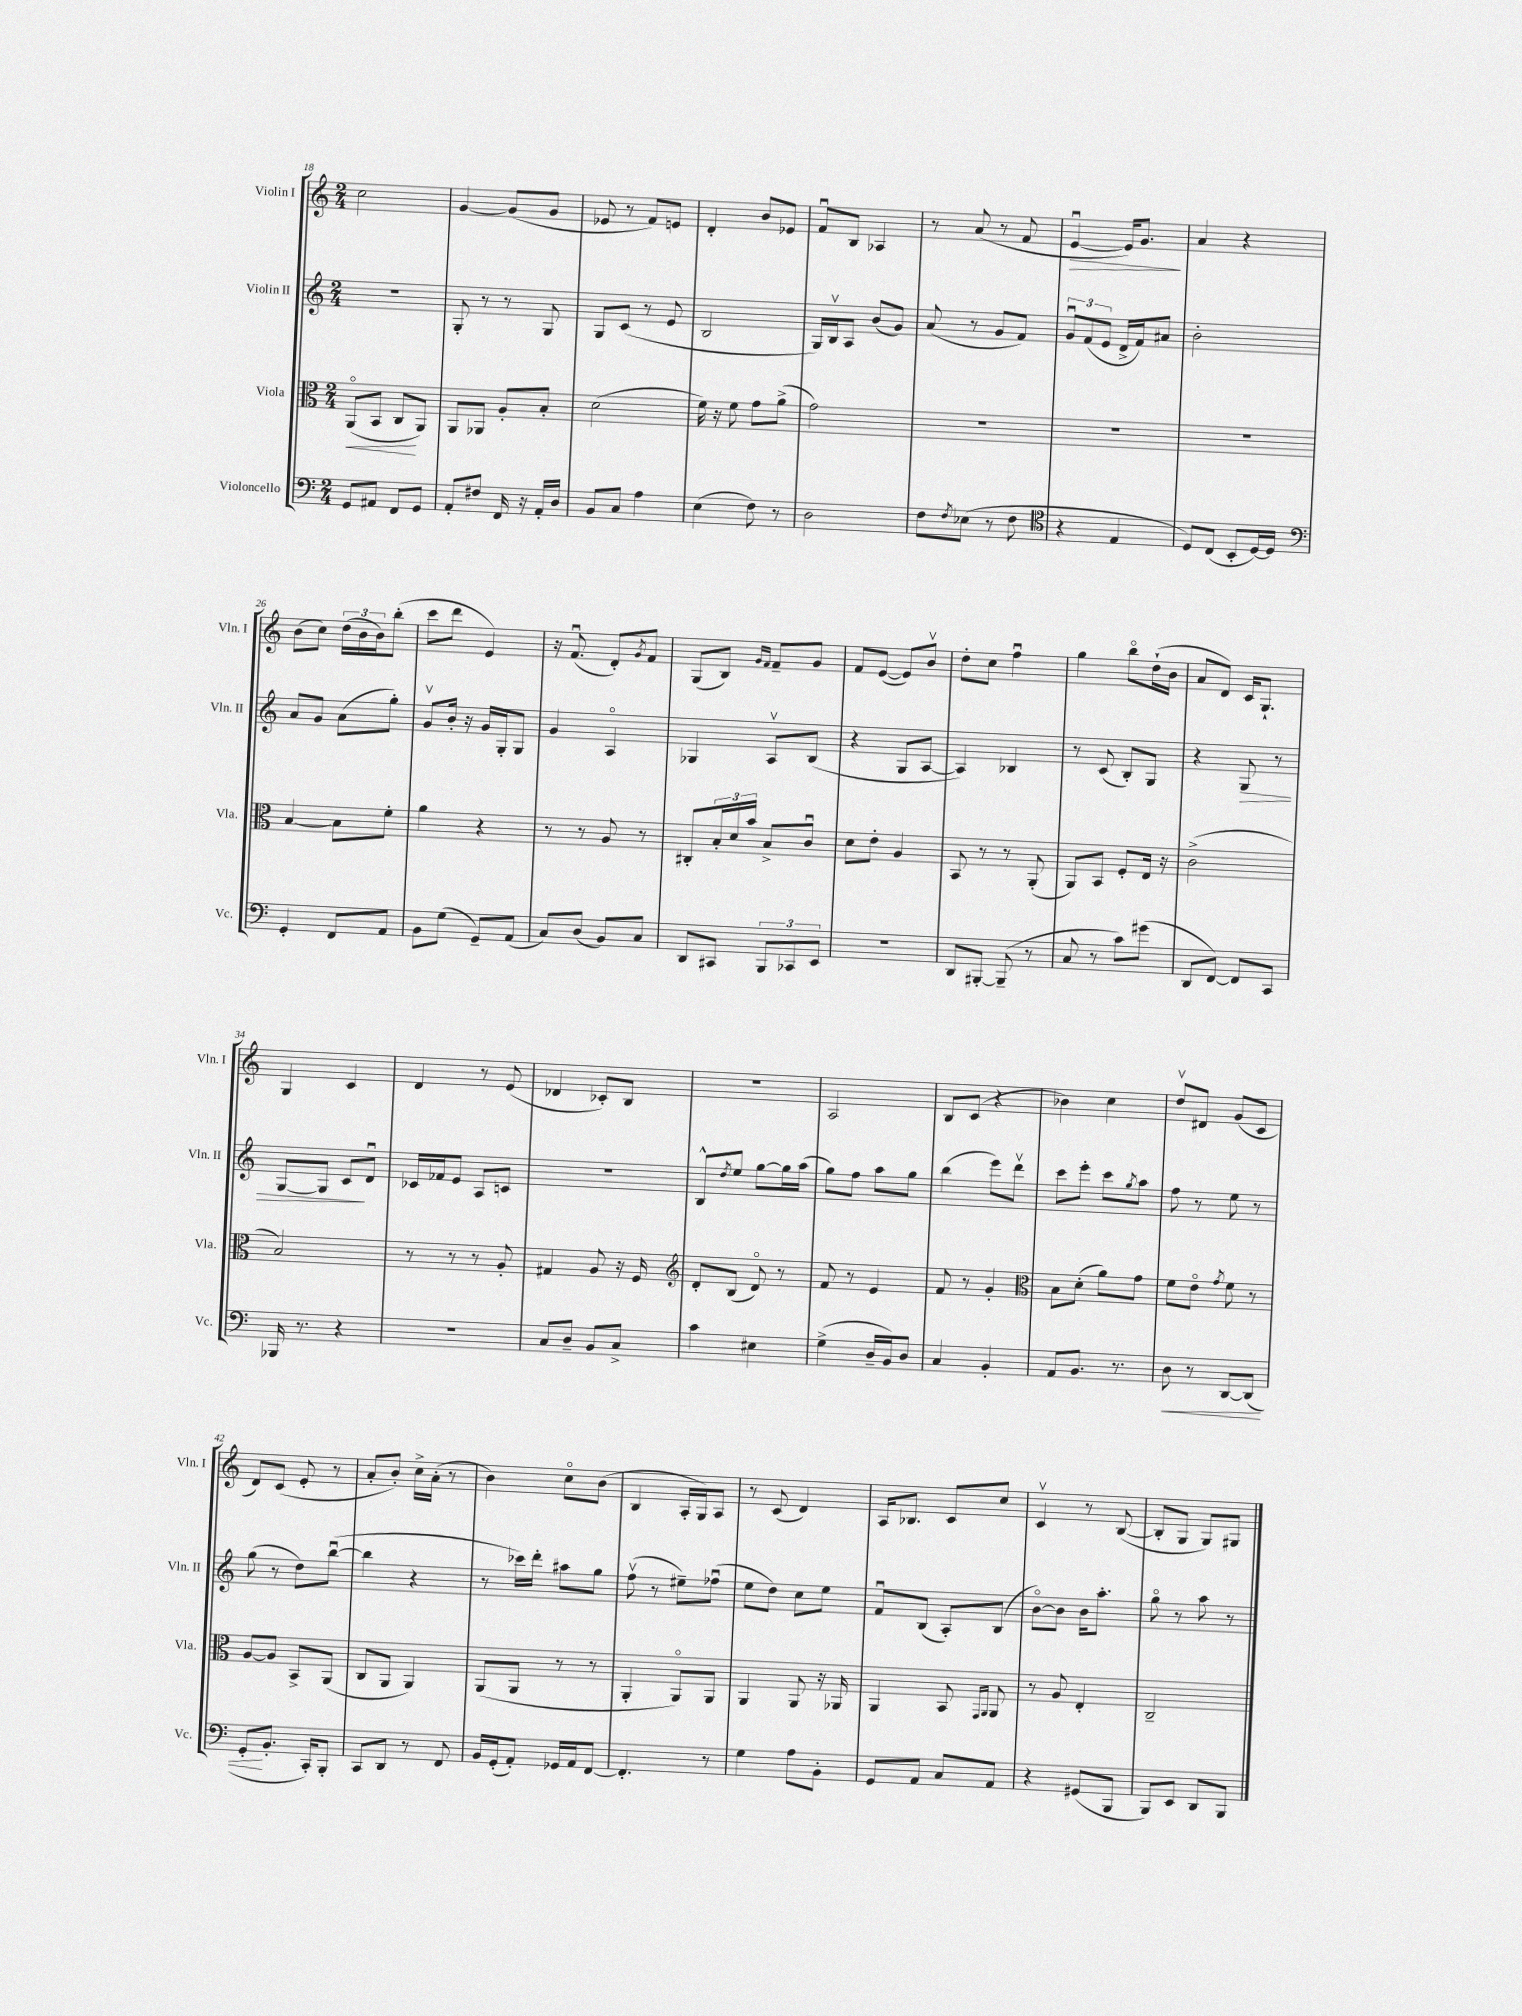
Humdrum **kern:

**kern	**kern	**kern	**kern
*staff4	*staff3	*staff2	*staff1
*clefF4	*clefC3	*clefG2	*clefG2
*k[]	*k[]	*k[]	*k[]
*M2/4	*M2/4	*M2/4	*M2/4
8GG	(8AAo	2r	2cc
8AA#	8BB	.	.
8FF	8C	.	.
8GG	8AA)	.	.
=	=	=	=
8AA'	8AA	8G'	[4g
8F#	8AA-	8r	.
16FF	8A'	8r	(8g]
16r	.	.	.
16AA'	8B'	8G	8g
16D	.	.	.
=	=	=	=
8BB	(2d	8G	8e-
8C	.	(8c	8r
4A	.	8r	8f)
.	.	8e	8e
=	=	=	=
(4E	16f)	2B	4d'
.	16r	.	.
.	8f	.	.
8F)	8g	.	8b
8r	(8a^	.	8e-
=	=	=	=
2D	2g)	16G)	8fu
.	.	16Bv	.
.	.	8A	8B
.	.	(8b	4A-
.	.	8g)	.
=	=	=	=
8F	2r	(8a	8r
8qF	.	.	.
(8E-	.	8r	(8a
8r	.	8g	8r
8F	.	8f)	8f
=	=	=	=
*clefC4	*	*	*
4r	2r	12gu	[4eu
.	.	(12f	.
.	.	12e	.
4E	.	16d^	16e])
.	.	16f)	8.g
.	.	8a#	.
=	=	=	=
8D)	2r	2b'	4a
(8C	.	.	.
8BB'	.	.	4r
[16D)	.	.	.
16D]	.	.	.
=	=	=	=
*clefF4	*	*	*
4GG'	[4B	8a	(8b
.	.	8g	8cc)
8FF	8B]	(8a	(24dd
.	.	.	24b
.	.	.	24b)
8AA	8f'	8gg')	(8bb'
=	=	=	=
8BB	4a	8gv	8ccc
(8G	.	16b'	8ddd
.	.	16r	.
8GG~)	4r	16g	4e)
.	.	16G'	.
(8AA	.	8G	.
=	=	=	=
8C)	8r	4g	16r
.	.	.	(8.fu
(8D	8r	.	.
8BB)	8A	4Ao	8d')
.	.	.	8qg
8C	8r	.	8f
=	=	=	=
8DD	8C#'	4G-	(8G
8CC#	24B'	.	8B)
.	24d	.	.
.	24b	.	.
.	.	.	16qqg
.	.	.	16qqf
12BBB	8B^	8Av	8f~
12CC-	.	.	.
.	8cu	(8B	8g
12EE	.	.	.
=	=	=	=
2r	8d	4r	8f
.	8e'	.	([8e
.	4A	8G	8e])
.	.	[8A	8bv
=	=	=	=
8DD	8BB	4A])	8dd'
[8BBB#'	8r	.	8cc
(8BBB#~]	8r	4B-	4ffu
8r	(8AA'	.	.
=	=	=	=
8C	8AA)	8r	4gg
8r	8BB	(8c	.
8c)	8F'	8B')	8bbo
(8g#	16E	8G	(16dd`
.	16r	.	16b
=	=	=	=
8DD	(2c^	4r	8a
[8FF)	.	.	8d)
8FF]	.	8G	16c
.	.	.	8.G`
8CC	.	8r	.
=	=	=	=
16BBB-	2B)	[8G	4G
8.r	.	.	.
.	.	8G]	.
4r	.	8c	4c
.	.	8du	.
=	=	=	=
2r	8r	16c-	4d
.	.	16f-	.
.	8r	8e	.
.	8r	8A	8r
.	8A'	8c	(8e
=	=	=	=
8C	4G#	2r	4d-
8D~	.	.	.
8BB	8A	.	8c-')
8C^	16r	.	8B
.	16F	.	.
=	=	=	=
*	*clefG2	*	*
4c	8d'	8B^^	2r
.	.	8qdd	.
.	(8B	8ee	.
4E#	8do)	[8gg	.
.	8r	16gg]	.
.	.	(16aa	.
=	=	=	=
(4G^	8f	8gg)	2A
.	8r	8ff	.
16D~	4e	8aa	.
16BB)	.	.	.
8D	.	8gg	.
=	=	=	=
4C	8f	(4bb	8B
.	8r	.	(8c
4BB'	4g'	8eee)	4r
.	.	8dddv	.
=	=	=	=
*	*clefC3	*	*
8AA	8B	8ccc	4b-)
8.BB	(8d'	8eee'	.
.	8a)	8ccc	4cc
8.r	.	.	.
.	.	8qgg	.
.	8g	8aa	.
=	=	=	=
8D	8f	8ff	8ddv
8r	8eo	8r	8d#
.	8qg	.	.
[8DD	8f	8ee	(8g
(8DD]	8r	8r	8c
=	=	=	=
8GG'	[8A	(8gg	8d)
8.BB'	8A]	8r	(8c
.	8BB^	8dd)	8e'
16CC')	.	.	.
8BBB'	(8AA	([8bbu	8r
=	=	=	=
8CC	8C	4bb]	8a'
8DD	8AA	.	8b')
8r	4AA)	4r	16cc^
.	.	.	(16a'
8FF	.	.	8r
=	=	=	=
16BB	(8AA	8r	4b)
(16GG'	.	.	.
8AA')	8AA	16ccc-)	.
.	.	16ddd'	.
16GG-	8r	8aa#	8cco
16AA	.	.	.
[8FF	8r	8gg	(8b
=	=	=	=
4.FF']	4AA'	(8ffv	4B
.	.	8r	.
.	8AAo)	8ee#~)	16A'
.	.	.	16G)
8r	8AA	(8ff-u	8A
=	=	=	=
4G	4AA	8ee	8r
.	.	8dd)	(8c
8A	8AA	8cc	4d)
8BB'	16r	8ee	.
.	16AA-	.	.
=	=	=	=
8GG	4AA	8fu	16A
.	.	.	8.B-
8AA	.	(8B	.
8C	8BB	8A')	8c
.	16qqGG	.	.
.	16qqAA	.	.
8AA	8AA	(8B	8cc
=	=	=	=
4r	8r	[8bo)	4cv
.	8A	8b]	.
(8GG#	4E'	16b	8r
.	.	8.aa'	.
8BBB	.	.	([8B
=	=	=	=
8BBB)	2C~	8ggo	8B']
8EE	.	8r	8G
8DD	.	8aa	8G)
8BBB	.	8r	8G#
==	==	==	==
*-	*-	*-	*-
